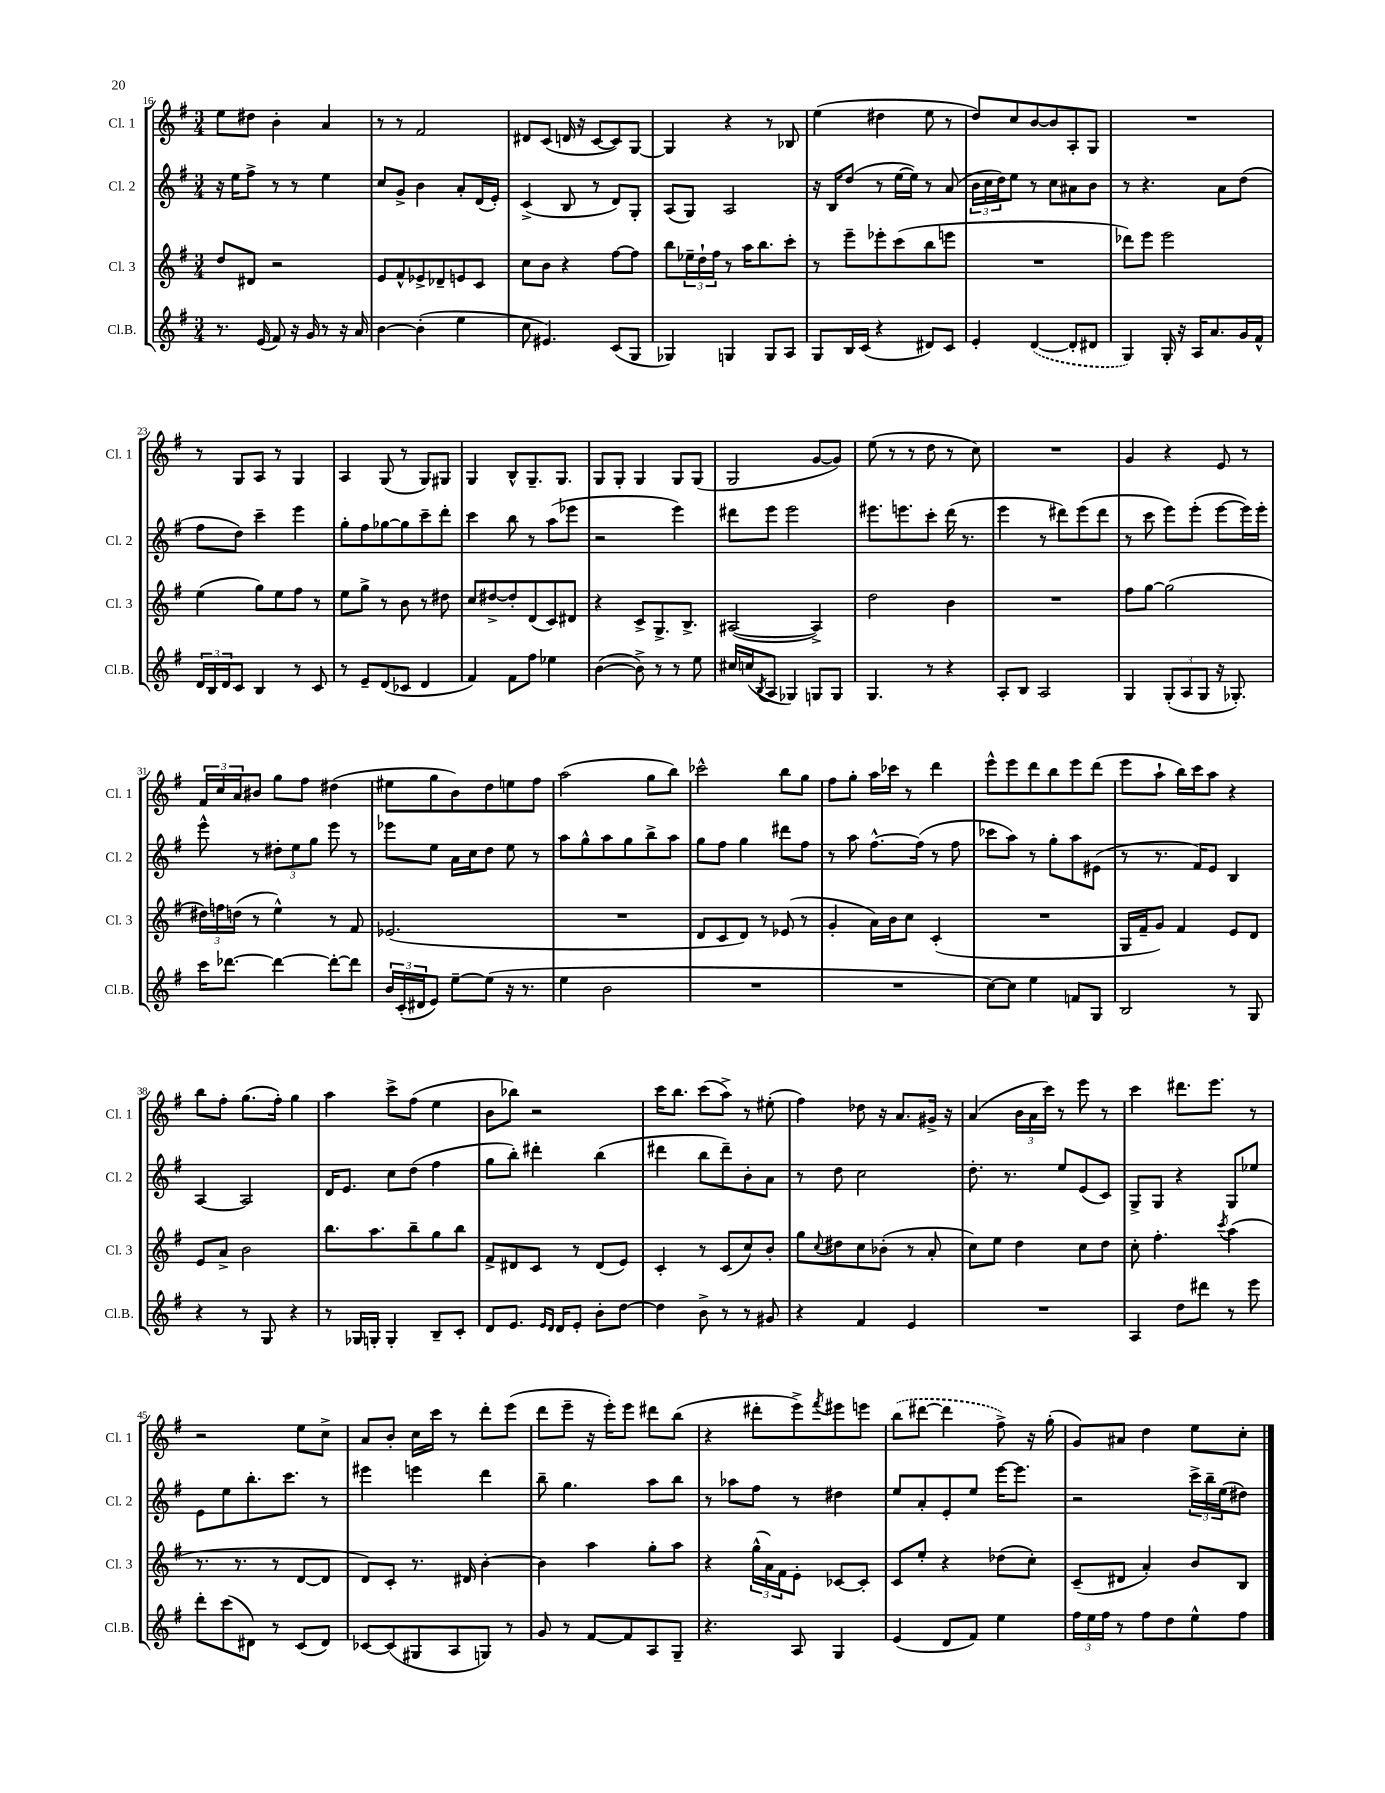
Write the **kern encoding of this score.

**kern	**kern	**kern	**kern
*staff4	*staff3	*staff2	*staff1
*clefG2	*clefG2	*clefG2	*clefG2
*k[f#]	*k[f#]	*k[f#]	*k[f#]
*M3/4	*M3/4	*M3/4	*M3/4
8.r	8dd	16r	8ee
.	.	16ee	.
.	8d#	8ff#^	8dd#
(16e	.	.	.
8f#)	2r	8r	4b'
16r	.	8r	.
16g	.	.	.
8r	.	4ee	4a
16r	.	.	.
16a	.	.	.
=	=	=	=
[4b	8e	8cc	8r
.	8f#^^	8g^	8r
(4b']	8e-^	4b	2f#
.	8d-~	.	.
4ee	8e	8a'	.
.	8c	(16d	.
.	.	16e')	.
=	=	=	=
8cc	8cc	(4c^	8d#
4.e#)	8b	.	(8c
.	4r	8B	16d
.	.	.	16r
.	.	8r	[8c
(8c	[8ff#	8d)	8c])
8G	8ff#]	8G'	[8G
=	=	=	=
4G-)	8bb	(8A	4G]
.	24ee-~	8G)	.
.	24dd`	.	.
.	24ff#	.	.
4G	8r	2A	4r
.	16aa	.	.
.	8.bb	.	.
8G	.	.	8r
8A	8ccc'	.	8B-
=	=	=	=
8G	8r	16r	(4ee
.	.	16B	.
16B	8eee~	(8dd	.
(16c	.	.	.
4r	8eee-'	8r	4dd#
.	(8ccc	[16ee	.
.	.	16ee])	.
8d#)	8bb	8r	8ee
8c	8eee	(8a	8r
=	=	=	=
4e'	2.r	24b	8dd)
.	.	24cc	.
.	.	24dd)	.
.	.	8ee	8cc
([4d	.	8r	[8b
.	.	8cc	8b]
8d']	.	8a#	8A'
8d#	.	8b	8G
=	=	=	=
4G)	8ddd-)	8r	2.r
.	8eee	4.r	.
16G'	2eee	.	.
16r	.	.	.
16A	.	.	.
8.a	.	.	.
.	.	8a	.
16g	.	(8dd	.
16f#^^	.	.	.
=	=	=	=
24d	(4ee	8ff#	8r
24B	.	.	.
24d	.	.	.
8c	.	8dd)	8G
4B	8gg)	4ccc~	8A
.	8ee	.	8r
8r	8ff#	4eee	4G
8c	8r	.	.
=	=	=	=
8r	8ee	8gg'	4A
8e~	8gg^	8ff#	.
(8d	8r	[8gg-	(8G
8c-	8b	8gg-]	8r
4d	8r	8ccc~	8G)
.	8dd#	8ddd'	8G#
=	=	=	=
4f#)	8cc	4ccc	4G
.	[8dd#^	.	.
8f#	8dd#']	8bb	8B^^
8ff#	(8d	8r	8.G~
4ee-	8c)	(8aa	.
.	.	.	8.G
.	8d#	8eee-	.
=	=	=	=
([4b	4r	2r	8G
.	.	.	8G'
8b^])	8c^	.	4G
8r	8.G^	.	.
8r	.	4eee)	8G
.	8.B^	.	.
8ee	.	.	(8G
=	=	=	=
16cc#	([2A#	8ddd#	2G
(16cc	.	.	.
8qB	.	.	.
8A	.	8eee	.
4G-)	.	2eee	.
8G	4A#^])	.	[8g
8G	.	.	8g])
=	=	=	=
4.G	2dd	8.eee#	(8ee
.	.	.	8r
.	.	8.eee	.
.	.	.	8r
8r	.	8ccc'	8dd
4r	4b	(16ddd	8r
.	.	8.r	.
.	.	.	8cc)
=	=	=	=
8A'	2.r	4eee	2.r
8B	.	.	.
2A	.	8r	.
.	.	8ddd#)	.
.	.	(8eee	.
.	.	8ddd#	.
=	=	=	=
4G	8ff#	8r	4g
.	[8gg	8ccc	.
(12G'	(2gg]	8eee)	4r
12A	.	.	.
.	.	(8eee'	.
12G	.	.	.
16r	.	[8eee	8e
8.G-')	.	.	.
.	.	16eee])	8r
.	.	16eee'	.
=	=	=	=
16ccc	24dd#)	8eee^^	24f#
.	24ff	.	24cc
[8.ddd-	.	.	.
.	(24dd	.	24a
.	8r	8r	8b#
4ddd-_	4ee^^)	12dd#'	8gg
.	.	12ee	.
.	.	.	8ff#
.	.	12gg	.
8ddd-'_	8r	8eee	(4dd#
8ddd-]	8f#	8r	.
=	=	=	=
24b	(2.e-	8eee-	8ee#
(24c'	.	.	.
24d#	.	.	.
8e)	.	8ee	8gg
[8ee~	.	16a	8b)
.	.	16cc	.
(8ee]	.	8dd	8dd
16r	.	8ee	8ee
8.r	.	.	.
.	.	8r	8ff#
=	=	=	=
4ee	2.r	8aa	(2aa
.	.	8gg^^	.
2b	.	8aa	.
.	.	8gg	.
.	.	8bb^	8gg
.	.	8aa	8bb)
=	=	=	=
2.r	8d	8gg	2ccc-^^
.	8c	8ff#	.
.	8d)	4gg	.
.	8r	.	.
.	(8e-	8ddd#	8bb
.	8r	8ff#	8gg
=	=	=	=
2.r	4g'	8r	8ff#
.	.	8aa	8gg'
.	16a)	[8.ff#^^	16aa
.	16b	.	16ccc-
.	8cc	.	8r
.	.	(16ff#]	.
.	(4c'	8r	4ddd
.	.	8ff#	.
=	=	=	=
[8cc)	2.r	8ccc-	8eee^^
8cc]	.	8aa)	8eee
4ee	.	8r	8ddd
.	.	8gg'	8bb
8f	.	8aa	8eee
8G	.	(8e#	(8ddd
=	=	=	=
2B	16G	8r	8eee
.	16f#~	.	.
.	8g)	8.r	8aa`
.	4f#	.	16bb)
.	.	16f#)	16ccc
.	.	8e	8aa
8r	8e	4B	4r
8G	8d	.	.
=	=	=	=
4r	8e	[4A	8bb
.	8a^	.	8ff#'
8r	2b	2A]	(8.gg
8G	.	.	.
.	.	.	16ff#')
4r	.	.	4gg
=	=	=	=
8r	8.bb	16d	4aa
.	.	8.e	.
16G-	.	.	.
16G'	8.aa	.	.
4G'	.	8cc	8ccc^
.	8bb~	(8dd	(8ff#
8B~	8gg	4ff#	4ee
8c'	8bb	.	.
=	=	=	=
8d	8f#^	8gg	8b
8.e	8d#	8bb')	8bb-)
.	8c	4ddd#'	2r
16qqe	.	.	.
16qqd	.	.	.
16d	.	.	.
8e'	8r	.	.
8b'	(8d#	(4bb	.
[8dd	8e)	.	.
=	=	=	=
4dd]	4c'	4ddd#	16ccc
.	.	.	8.bb
8b^	8r	8bb	(8ccc
8r	(8c	8ddd#~)	8aa^)
8r	8cc)	8b'	8r
8g#	8b'	8a	(8ee#'
=	=	=	=
4r	8gg	8r	4ff#)
.	8qqcc	.	.
.	8dd#	8dd	.
4f#	8cc	2cc	8dd-
.	(8b-'	.	16r
.	.	.	8.a
4e	8r	.	.
.	8a'	.	16g#^
.	.	.	16r
=	=	=	=
2.r	8cc)	8.dd'	(4a
.	8ee	.	.
.	.	8.r	.
.	4dd	.	24b
.	.	.	24a
.	.	.	24ccc)
.	.	8ee	8r
.	8cc	(8e	8eee
.	8dd	8c)	8r
=	=	=	=
4A	8cc'	8G^	4ccc
.	4.ff#'	8G	.
8dd	.	4r	8.ddd#
8ddd#	.	.	.
.	.	.	8.eee
.	8qccc	.	.
8r	(4aa	8G	.
8eee	.	8ee-	8r
=	=	=	=
8ddd'	8.r	8e	2r
(8ccc	.	8ee	.
.	8.r	.	.
8d#)	.	8.bb'	.
8r	8r	.	.
.	.	8.ccc	.
(8c	[8d	.	8ee
8d#)	8d]	8r	8cc^
=	=	=	=
[8c-	8d)	4eee#	8a
(8c-]	8c'	.	8b'
8G#	8.r	4eee	16cc
.	.	.	16ccc
8A	.	.	8r
.	16d#	.	.
8G)	[4b'	4ddd	8ddd'
8r	.	.	(8eee
=	=	=	=
8g	4b]	8bb~	8ddd
8r	.	4.gg	8eee~
[8f#	4aa	.	16r
.	.	.	16eee')
8f#]	.	.	8eee
8A	8gg'	8aa	8ddd#
8G~	8aa	8bb	(8bb
=	=	=	=
4.r	4r	8r	4r
.	.	8aa-	.
.	(24gg^^	8ff#	8ddd#'
.	24a)	.	.
.	24f#	.	.
8A	8e'	8r	8eee^)
.	.	.	8qfff#
4G	[8c-	4dd#	8eee#
.	8c-']	.	8eee
=	=	=	=
(4e	8c	8ee	(8bb
.	8ee'	8a'	[8ddd#
8d	4r	8e'	4ddd#]
8f#)	.	8ee	.
4ee	(8dd-	[16eee	8ff#^)
.	.	8.eee]	.
.	8cc')	.	16r
.	.	.	(16gg'
=	=	=	=
24ff#	(8c~	2r	8g)
24ee	.	.	.
24ff#	.	.	.
8r	8d#	.	8a#
8ff#	4a')	.	4dd
8dd	.	.	.
8ee^^	8b	24ccc^	8ee
.	.	24bb~	.
.	.	(24ee	.
8ff#	8B	8dd#)	8cc'
==	==	==	==
*-	*-	*-	*-
